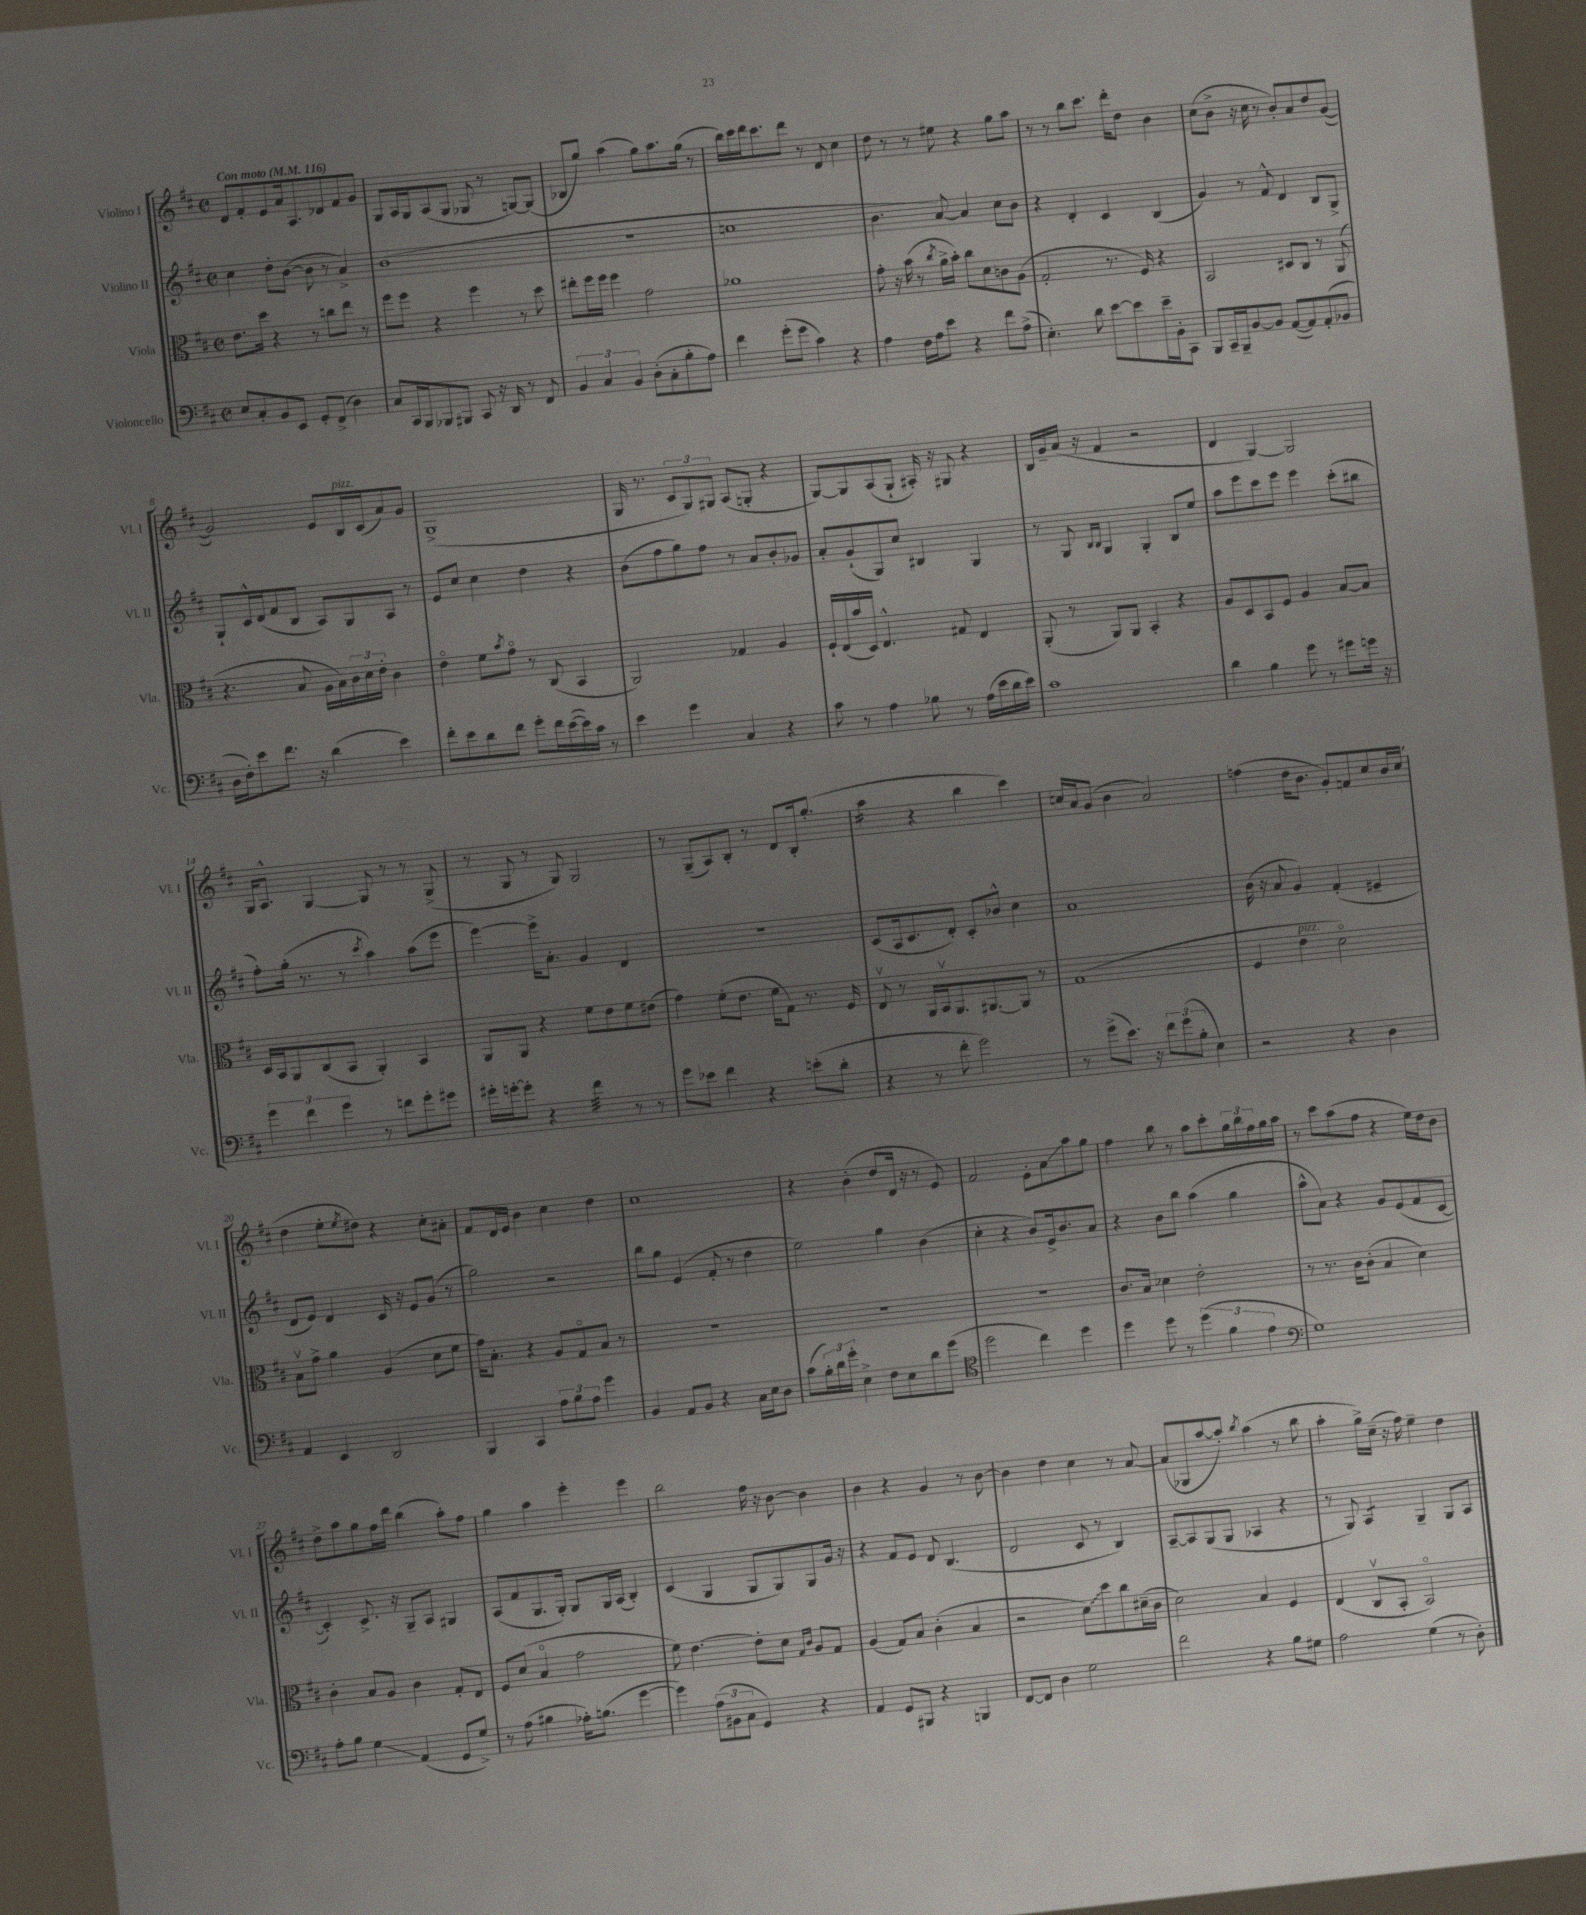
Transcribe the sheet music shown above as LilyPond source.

<<
\new StaffGroup <<
\new Staff = "s0" \with { instrumentName = "Violino I" shortInstrumentName = "Vl. I" } {
    \clef treble \key d \major \defaultTimeSignature \time 2/2 \tempo "Con moto" 4 = 116
    d'8 fis'8-. e'8 a'16 a8. des'8 fis'8 g'8 |
    g8 a16 g16 a8( g8 ges8 r8 g8~) g8( |
    bes8 g''8) a''4( g''8) a''8. g''16( r8 |
    b''16) cis'''16 d'''16 cis'''8. d'''8 r8 d'8 cis''4 |
    d''8 r8 r8 eis''8 r4 g''8 a''8 |
    r8 r8 b''8 cis'''8. d'''16-. d''8 b'4 |
    cis''8( b'8-> r16 cis''16 r8 b'8-.) a'8 d''8 g'8~( |
    g'2) e'8 b16^\markup { \italic "pizz." } cis'16( a'8) g'8 |
    g1->( |
    g16 r8. \tuplet 3/2 { cis'8 g8) gis8 } a8( g8-. r4 |
    g8~) g8 a8( g8-! ais16-.) r16 gis8 r4 |
    b16 g'16-- a'16( r16 fis'4 r2 |
    d'4 g4~) g2 |
    g16 a8.-^ g4~ g8 r8 r8 g8->( |
    r8 g8 r8 g8) g2 |
    r8 g8--( a8) b8-. r8 d'8 b16-. g''8.-.( |
    a''4:16 r4 b''4 cis'''4) |
    c''16 a'16 g'8( b'4 a'2) |
    f''4( d''16 b'8. g'8-.) f'8 cis''8 b'16 cis''16( |
    d''4 e''8-. \acciaccatura { e''8 } dis''8) r4 cis''8-. ais'8-. |
    fis'8 d'16 e'16 b'4 cis''4 d''4 |
    cis''1 |
    r4 b'4-.( d''8 d'16 r16 r8 e'8) |
    fis'2 e'8-. a'8\glissando a''8 g''8 |
    fis''4 b''8 r8 a''8 cis'''8-. \tuplet 3/2 { g''16 b''16 fis''16 } g''16 a''16 |
    r8 cis'''8 a''8( fis''8 r4 e''16) d''16 b'8 |
    d''8-> a''8 g''8 fis''16 d'''16 b''4( a''8-.) fis''8 |
    g''4 a''4 e'''4-. e'''4 |
    b''2 fis''16 r16 b'8~ b'4 |
    b'4 r4 g'4 r8 b'8~ |
    b'4 d''4 cis''4 r8 a'8~ |
    a'8( ges8 a''8~ a''8-.) \acciaccatura { b''8 } a''4( r8 b''8 |
    a''4-. g''16->) cis''16--( r16 fis''16) e''4-- d''4 \bar "|." |
}
\new Staff = "s1" \with { instrumentName = "Violino II" shortInstrumentName = "Vl. II" } {
    \clef treble \key d \major \defaultTimeSignature \time 2/2
    cis''4 d''8-. b'8~( b'8 r8 a'4->) |
    b'1( |
    R1 |
    c''1 |
    b'4. a'8~) a'4 cis''8 b'8 |
    r4 d'4-. cis'4 b4( |
    g'4) r8 fis'8-^ d'4 b8 g8-> |
    g8-! cis'16-^ d'16( fis'8 b8 a8) g8 a8 r8 |
    e'8 cis''8 cis''4 d''4 r4 |
    b'8( fis''8 g''8) fis''8 r8 a'8 b'8-. ges'8 |
    a'8-. g'8-!( g8) cis''8 bis4 g4 |
    r8 g8 \grace { b16 b16 } g4 g4-. b8 e''8 |
    a''8 e'''8 cis'''8 e'''8 e'''4 cis'''8-.( bis''8 |
    fis''8-.) g''16-.( r8. r8 \acciaccatura { cis'''8 } a''4) a''8( e'''8 |
    e'''4~) e'''16-> a'8.-. g'4 d'4 |
    R1 |
    cis'8( a16 cis'8. d'8-.) cis'8-. bes'8-^ cis''4 |
    a'1 |
    b'16( r16 a'8 g'4) fis'4-.( eis'4-- |
    d'8 e'8) d'4 cis'16 r16 e'8 g'8( r8 |
    g''2) r2 |
    b''8 g''8 e'4( fis'8-. r8 d''4 |
    e''2) g''4 b'4( |
    cis''4-. r4 b'8) e'16-> b'8. a'8 |
    r4 b'8 b''8 a''4( g''4 |
    a''8-^ a'8) r4 g'8 e'8( fis'8 cis'8~ |
    cis'4-.) cis'8.-> r16 g8-- a8 gis4 |
    a8( fis'8 g8. g16-.) g8 g16 a16( b4-.) |
    cis'4( g4 g8 g8) g8 g'16 r16 |
    r4 fis'8 e'8 d'8 b4.( |
    d'2 cis'8 r8 b4) |
    a8~-- a8 g8( g8 aes4 r4 |
    r8 g8) a4:8 g4-- g8 a8 \bar "|." |
}
\new Staff = "s2" \with { instrumentName = "Viola" shortInstrumentName = "Vla." } {
    \clef alto \key d \major \defaultTimeSignature \time 2/2
    e'8. d''16 r4 r8 c''8 e''8 r8 |
    fis''8 fis''8 r4 fis''4 r8 d''8 |
    eis''8-. fis''16 fis''16 fis''4 g'2 |
    aes'1 |
    g'8-. r16 b'16( r8 \acciaccatura { cis''8 } a'16-> b'16-.) cis''8 d'8 c'8 a8( |
    g2-. r8. fis16) r4 |
    b,2 dis8 cis8 r8 a,8( |
    r4. b8 a16 b16) \tuplet 3/2 { cis'16 d'16 e'16-. } cis'4 |
    e'4\flageolet fis'8 \acciaccatura { b'8 } g'8\flageolet r8 cis8( b,4 |
    a,2) ges4 a4 |
    fis16-! e16( b'16 d16) e4.-^ gis8 e4 |
    a,8-.( r8 a,8) a,8 b,4-. r4 |
    a8 d8 b,8 fis8 a4 b8~ b8 |
    d16 b,16 a,8 cis8( b,8 a,4-.) b,4 |
    a,8 a,8 r4 fis'8 e'8 fis'8 eis'8( |
    g'4) fis'8-.( e'8. fis'16 g8) r8. fis16 |
    e8\upbow r8 a,16 b,16\upbow a,8. ais,8.~ ais,8 r8 |
    g1( |
    fis4 e'4^\markup { \italic "pizz." } d'2\flageolet) |
    b8\upbow g'8-> a'4 a4( d'8 fis'8 |
    g'16) b8.-. r4 a8 g8\flageolet b8 r8 |
    R1 |
    R1 |
    R1 |
    cis'8. b16 des'4 e'2-. |
    r8 r8. cis'16 cis'8-.( b4 d'4) |
    cis'4-. b8 a8 cis'4 g8-. e8 |
    fis8 d'8( b4\flageolet g'2 |
    fis'8) e'4.~ e'8-. d'8 \grace { g16 cis'16 } a8 g8 |
    a4( g8) b8 cis'4-.( b4 |
    r2 \once \override Glissando.style = #'zigzag d'8\glissando) d''8 cis''8 dis'16--( cis'16 |
    d'2) b4 fis4 |
    e4( cis8\upbow b,8-. b,2\flageolet) \bar "|." |
}
\new Staff = "s3" \with { instrumentName = "Violoncello" shortInstrumentName = "Vc." } {
    \clef bass \key d \major \defaultTimeSignature \time 2/2
    e8 cis8-. b,8 e,8 g,8-. fis,8->( d4) |
    cis8 cis,16 b,,16 bes,,8 bis,,8 cis,8 r16 d,16 r8 fis,8 |
    \tuplet 3/2 { b,4 cis4 b,4 } d8-.( cis8-. b8-. a8) |
    fis'4 g'8-.( g'8 cis'4) r4 |
    a4 fis16 a16 e'8 r4 fis'8 a8->( |
    e4.-.) d'8 e'8~ e'8 e'16-- b,16-. cis,8 |
    b,,8 cis,16-- b,,16-- b,8~ b,8 a,8~( a,8) a,8-.( bes,8 |
    d16 fis16-.) e'8 fis'8. r16 d'4( e'4) |
    fis'8-. e'8 d'8 fis'8 g'8-. fis'16 e'16~( e'16) cis'16 r8 |
    e'4 g'4 cis4 r4 |
    cis'8 r8 a4 bes8 r8 a16( e'16 d'16 e'16) |
    cis'1 |
    d'4 b4 g'8 r8 gis'8 g'16 r16 |
    \tuplet 3/2 { g'4 fis'4 g'4 } r8 f'8 g'8-. gis'8 |
    gis'16-. g'16~-. g'8-. r4 fis'4:32 r8 r8 |
    g'8 ees'8 fis'4 r4 e'8-.( d'8-. |
    r4 r8 fis'8-. g'2) |
    r8 g'8->( e'8.) r16 \tuplet 3/2 { fis'8 g'8( b8-. } e4) |
    r2 r4 d4 |
    a,4 e,4 d,2 |
    b,,4 cis,4 \tuplet 3/2 { a8 b8 a8 } g'4 |
    b,4 a,8 b,8 r4 cis16 e16 d8 |
    cis'8( \tuplet 3/2 { b16-.) d'16 g'16-. } e4-> fis8 e8 d'8 g'8( |
    \clef tenor d''2 cis''4) d''4 |
    d''4 d''8 r8 \tuplet 3/2 { d''4( fis'4 e'4 } |
    \clef bass g1) |
    a8-. b8 g4\glissando a,4( g,8 g8->) |
    r8 a8( bis4 aes16-.) b8.( g'4~ |
    g'4) \tuplet 3/2 { a8( bis,8 cis8 } g,4) r4 |
    a,4 g,8 bis,,8 r4 b,,4 |
    fis,8~ fis,8 d4 g2 |
    fis'2 r4 b8 gis8 |
    a2 g4( r8 d8-.) \bar "|." |
}
>>
>>
